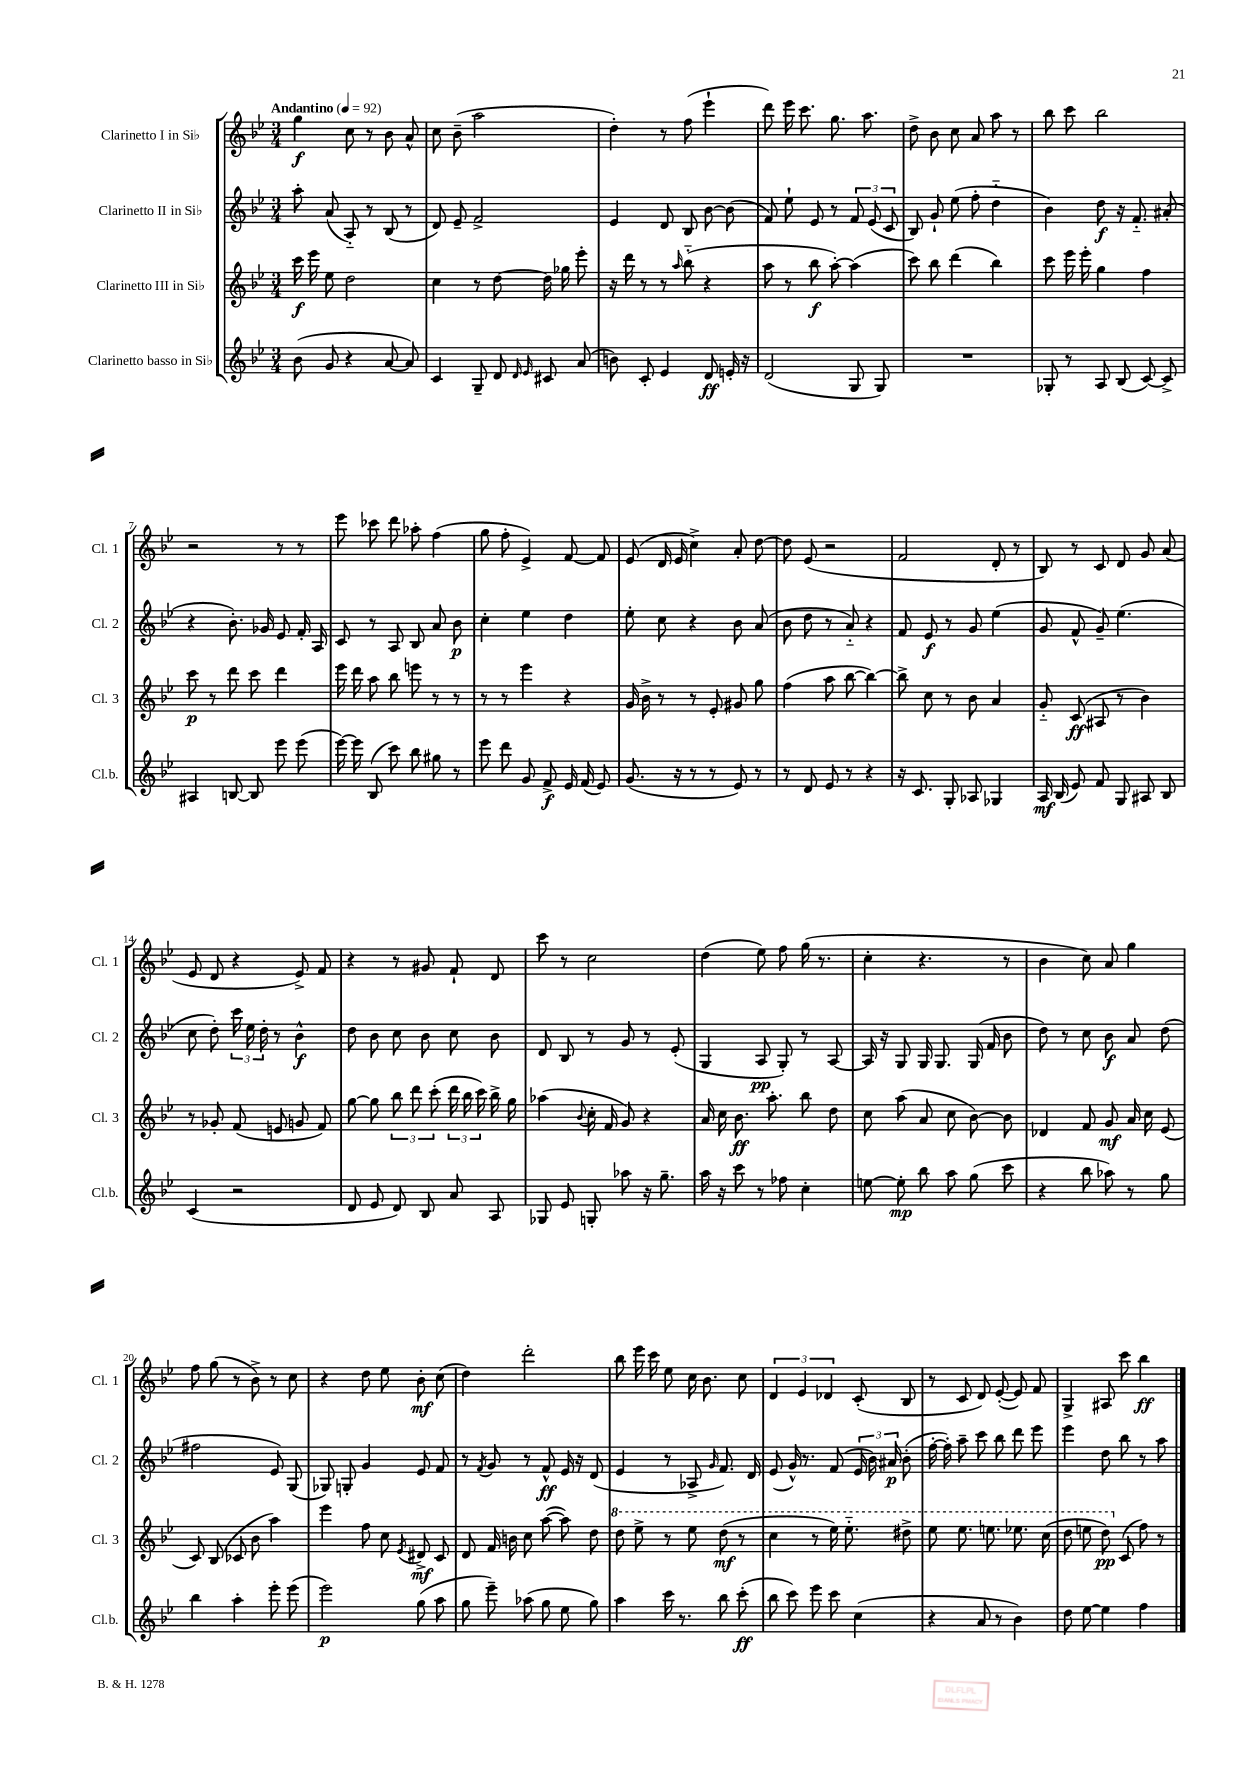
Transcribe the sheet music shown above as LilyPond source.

<<
\new StaffGroup <<
\new Staff = "s0" \with { instrumentName = "Clarinetto I in Sib" shortInstrumentName = "Cl. 1" } {
    \clef treble \key bes \major \numericTimeSignature \time 3/4 \tempo "Andantino" 4 = 92
    \autoBeamOff g''4\f c''8 r8 bes'8 a'8-^ |
    c''8 bes'8--( a''2 |
    d''4-.) r8 f''8( ees'''4-! |
    d'''8) ees'''16 c'''8. g''8. a''8. |
    d''8-> bes'8 c''8 a'8 a''8 r8 |
    bes''8 c'''8 bes''2 |
    r2 r8 r8 |
    ees'''8 ces'''8 d'''8 aes''8-. f''4( |
    g''8 f''8-. ees'4->) f'8~ f'8 |
    ees'8( d'16 ees'16 c''4->) a'8-. d''8~ |
    d''8 ees'8( r2 |
    f'2 d'8-. r8 |
    bes8) r8 c'8 d'8 g'8 a'8( |
    ees'8 d'8 r4 ees'8->) f'8 |
    r4 r8 gis'8 f'8-! d'8 |
    c'''8 r8 c''2 |
    d''4( ees''8) f''8 g''16( r8. |
    c''4-. r4. r8 |
    bes'4 c''8) a'8 g''4 |
    f''8 g''8( r8 bes'8->) r8 c''8 |
    r4 d''8 ees''8 bes'8-.\mf c''8( |
    d''4) d'''2-. |
    bes''8 ees'''16 c'''16 ees''8 c''16 bes'8. c''8 |
    \tuplet 3/2 { d'4 ees'4 des'4 } c'8-.( bes8 |
    r8 c'8 d'8) ees'8~-.( ees'8) f'8 |
    g4-> ais8 c'''8 bes''4\ff \bar "|." |
}
\new Staff = "s1" \with { instrumentName = "Clarinetto II in Sib" shortInstrumentName = "Cl. 2" } {
    \clef treble \key bes \major \numericTimeSignature \time 3/4
    \autoBeamOff a''8-. a'8( a8-_) r8 bes8( r8 |
    d'8) ees'8-- f'2-> |
    ees'4 d'8 bes8 bes'8~ bes'8( |
    f'8) ees''8-! ees'8 r8 \tuplet 3/2 { f'8 ees'8( c'8 } |
    bes8) g'8-! ees''8( f''8-. d''4-_ |
    bes'4) d''8\f r16 f'8.-_ ais'8-.( |
    r4 bes'8.-.) ges'16 ees'8 f'16-. a16 |
    c'8 r8 a8 bes8 a'8 bes'8\p |
    c''4-. ees''4 d''4 |
    ees''8-. c''8 r4 bes'8 a'8( |
    bes'8 d''8 r8 a'8-_) r4 |
    f'8 ees'8\f r8 g'8 ees''4( |
    g'8 f'8-^ g'8--) ees''4.( |
    c''8 d''8-.) \tuplet 3/2 { c'''16 ees''16 d''16-. } r8 bes'4-^\f |
    d''8 bes'8 c''8 bes'8 c''8 bes'8 |
    d'8 bes8 r8 g'8 r8 ees'8-.( |
    g4 a8\pp g8-.) r8 a8~ |
    a16 r16 g8 g16 g8. g16( f'16 bes'8 |
    d''8) r8 c''8 bes'8\f a'8 d''8( |
    fis''2 ees'8) g8( |
    ges8) g8-. g'4 ees'8 f'8 |
    r8 \acciaccatura { f'8 } g'8 r8 f'8-^\ff ees'16 r16 d'8( |
    ees'4 r8 aes8-> \grace { g'16 } f'8.) d'16 |
    ees'8( g'16-^) r8. f'8( \tuplet 3/2 { ees'16 bes'16) ais'16\p } bes'8-.( |
    f''16~-. f''16-.) a''8-- c'''8 bes''8 d'''8 ees'''8 |
    ees'''4 d''8 bes''8 r8 a''8 \bar "|." |
}
\new Staff = "s2" \with { instrumentName = "Clarinetto III in Sib" shortInstrumentName = "Cl. 3" } {
    \clef treble \key bes \major \numericTimeSignature \time 3/4
    \autoBeamOff c'''16\f ees'''16 ees''8 d''2 |
    c''4 r8 d''8~ d''16 ges''16 ees'''8-. |
    r16 d'''16 r8 r8 \grace { a''16 } bes''8-_( r4 |
    a''8 r8 bes''8\f a''8~-.) a''4( |
    c'''8) bes''8 d'''4( bes''4) |
    c'''8 ees'''16 ees'''16-. g''4 f''4 |
    c'''8\p r8 d'''8 c'''8 d'''4 |
    ees'''16 d'''16 a''8 bes''8 e'''8 r8 r8 |
    r8 r8 ees'''4 r4 |
    g'16 bes'16-> r8 r8 ees'8-. gis'8 g''8 |
    f''4( a''8 bes''8~ bes''4~) |
    bes''8-> c''8 r8 bes'8 a'4 |
    g'8-_ c'8\ff( ais8 r8 bes'4) |
    r8 ges'8-. f'8( e'8 g'8 f'8) |
    g''8~ g''8 \tuplet 3/2 { bes''8 d'''8 c'''8-.( } \tuplet 3/2 { d'''16 bes''16 c'''16) } bes''16-> g''16 |
    aes''4( \appoggiatura { bes'8 } c''16-. f'16 g'8) r4 |
    a'16 c''16 bes'8.\ff a''8.-. bes''8 d''8 |
    c''8 a''8( a'8 c''8 bes'8~) bes'8 |
    des'4 f'8 g'8\mf a'16 c''16 ees'8( |
    c'8) bes8( ces'8 bes'8 a''4) |
    ees'''4 f''8 c''8 \acciaccatura { ees'8 } dis'8->\mf c'8 |
    d'8 f'16 b'16 c''8 a''8~( a''8) d''8 |
    \ottava #1 d'''8 ees'''8-> r8 ees'''8 d'''8\mf( r8 |
    c'''4 r8 ees'''16) ees'''8.-_ dis'''8-> |
    ees'''8 ees'''8. e'''8. ees'''8. c'''16( |
    d'''8 e'''8 d'''8\pp) \ottava #0 c'8( f''8) r8 \bar "|." |
}
\new Staff = "s3" \with { instrumentName = "Clarinetto basso in Sib" shortInstrumentName = "Cl.b." } {
    \clef treble \key bes \major \numericTimeSignature \time 3/4
    \autoBeamOff bes'8( g'8 r4 a'8~ a'8) |
    c'4 g8-- d'8 \grace { d'16 ees'16 } cis'8 a'8( |
    b'8) c'8-. ees'4 d'8\ff e'16-. r16 |
    d'2( g8 g8) |
    R2. |
    ges8-. r8 a8 bes8( c'8~) c'8-> |
    ais4 b8~ b8 ees'''8 ees'''8( |
    ees'''16~) ees'''16 bes8( c'''8) bes''8 gis''8 r8 |
    ees'''8 d'''8 g'8 f'8->\f ees'16 f'16( ees'8) |
    g'8.( r16 r8 r8 ees'8) r8 |
    r8 d'8 ees'8 r8 r4 |
    r16 c'8. g8-. aes8 ges4 |
    a16\mf bes16( ees'8) f'8 g8 ais8 bes8 |
    c'4( r2 |
    d'8 ees'8 d'8) bes8 a'8 a8 |
    ges8 ees'8 g8-. aes''8 r16 g''8.-- |
    a''16 r16 c'''8 r8 fes''8 c''4-. |
    e''8~ e''8-.\mp bes''8 a''8 g''8( c'''8 |
    r4 bes''8 aes''8) r8 g''8 |
    bes''4 a''4-. ees'''8-. ees'''8( |
    ees'''2\p) g''8( a''8 |
    g''8 ees'''8--) aes''8( g''8 ees''8 g''8) |
    a''4 c'''16 r8. bes''8 c'''8-.\ff( |
    bes''8 c'''8) ees'''8 c'''8 c''4( |
    r4 a'8 r8 bes'4) |
    d''8 ees''8~ ees''4 f''4 \bar "|." |
}
>>
>>
